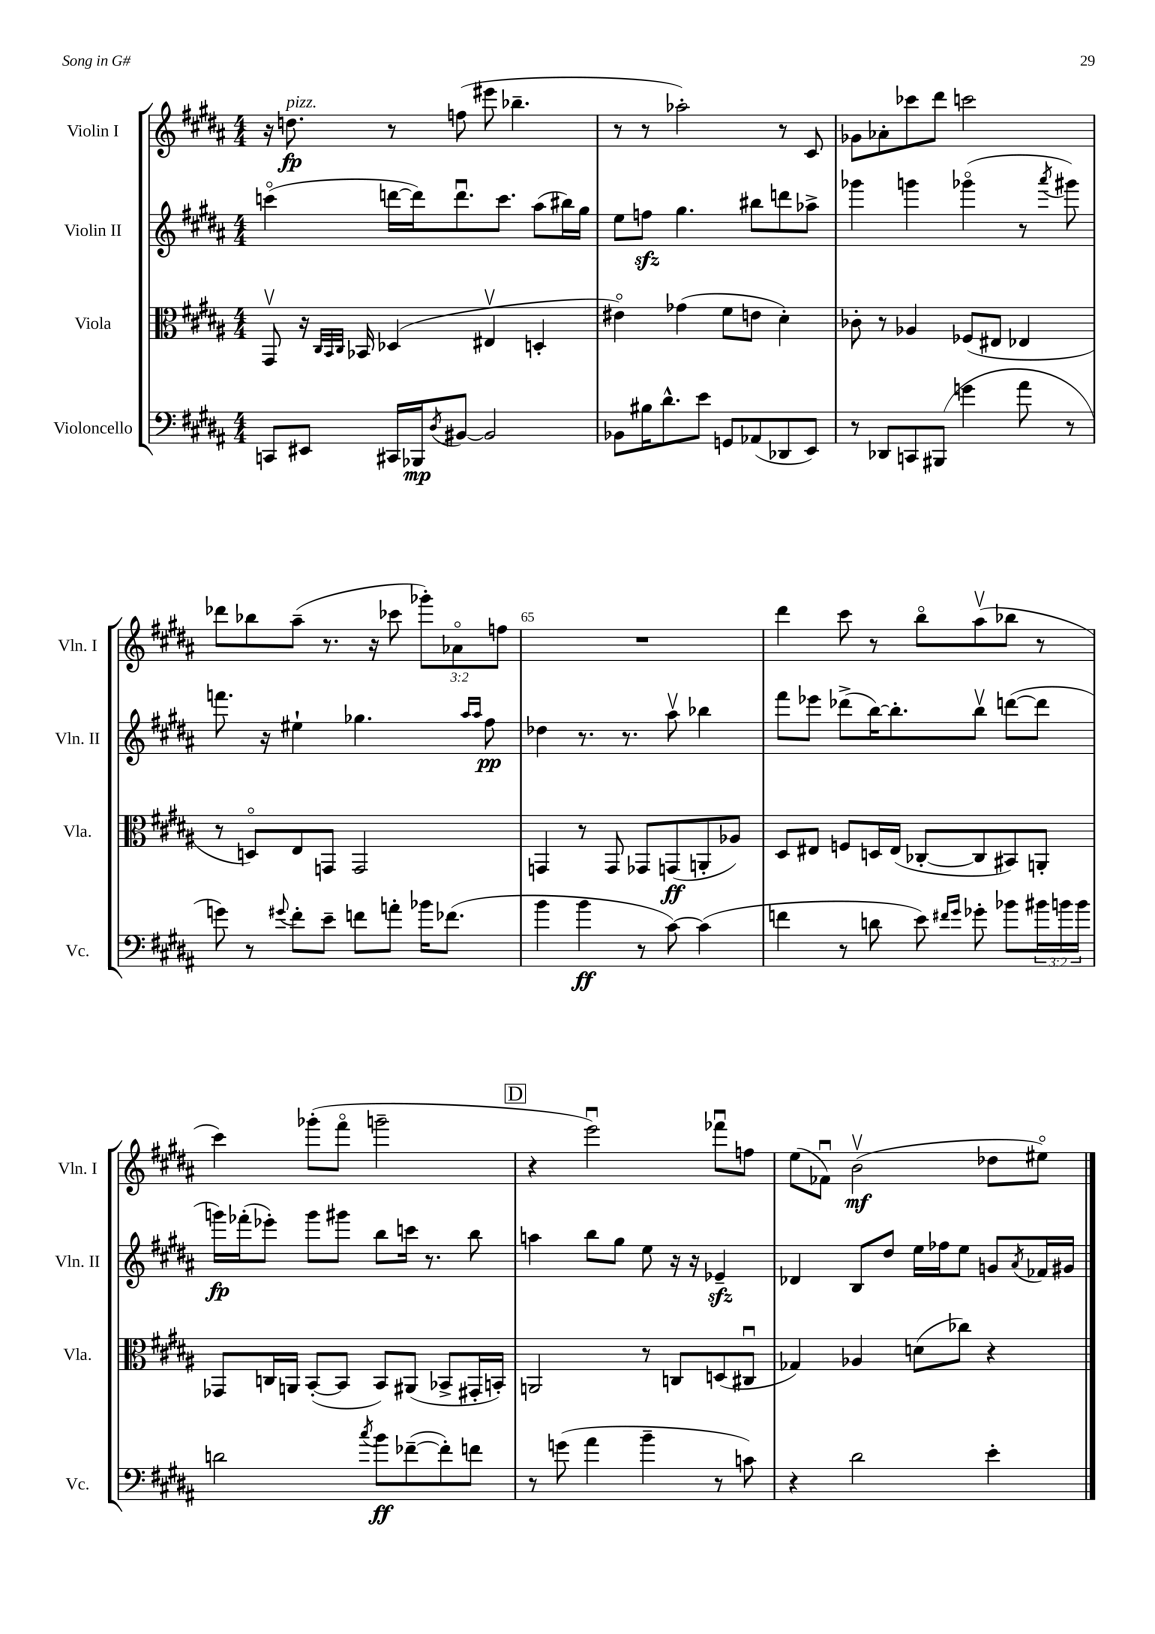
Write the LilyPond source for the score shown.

<<
\new StaffGroup <<
\new Staff = "s0" \with { instrumentName = "Violin I" shortInstrumentName = "Vln. I" } {
    \clef treble \key b \major \numericTimeSignature \time 4/4 \override Staff.TupletNumber.text = #tuplet-number::calc-fraction-text
    r16 d''8.\fp^\markup { \italic "pizz." } r8 f''8( eis'''8 bes''4.-- |
    r8 r8 aes''2-.) r8 cis'8 |
    ges'8 aes'8-. ces'''8 dis'''8 c'''2 |
    des'''8 bes''8 ais''8--( r8. r16 ces'''8 \tuplet 3/2 { ges'''8-.) aes'8\flageolet f''8 } |
    R1 |
    dis'''4 cis'''8 r8 b''8\flageolet ais''8\upbow( bes''8 r8 |
    cis'''4) ges'''8-.( fis'''8\flageolet g'''2-- |
    \mark \markup { \box "D" } r4 e'''2\downbow) fes'''8\downbow f''8 |
    e''8( fes'8\downbow) b'2\upbow\mf( des''8 eis''8\flageolet) \bar "|." |
}
\new Staff = "s1" \with { instrumentName = "Violin II" shortInstrumentName = "Vln. II" } {
    \clef treble \key b \major \numericTimeSignature \time 4/4
    c'''4\flageolet( d'''16~ d'''16) d'''8.\downbow c'''8. ais''8( bis''16) gis''16 |
    e''8 f''8\sfz gis''4. bis''8 d'''8 aes''8-> |
    ges'''4 g'''4 ges'''4\flageolet( r8 \acciaccatura { ais'''8 } gis'''8) |
    f'''8. r16 eis''4-! ges''4. \grace { ais''16 ais''16 } fis''8\pp |
    des''4 r8. r8. ais''8\upbow bes''4 |
    fis'''8 ees'''8 des'''8->( b''16~) b''8.-. b''8\upbow d'''8~( d'''8 |
    g'''16\fp) fes'''16-.( ees'''8-.) g'''8 gis'''8 b''8 c'''16 r8. b''8 |
    \mark \markup { \box "D" } a''4 b''8 gis''8 e''8 r16 r16 ees'4--\sfz |
    des'4 b8 dis''8 e''16 fes''16 e''8 g'8 \acciaccatura { ais'8 } fes'16 gis'16 \bar "|." |
}
\new Staff = "s2" \with { instrumentName = "Viola" shortInstrumentName = "Vla." } {
    \clef alto \key b \major \numericTimeSignature \time 4/4
    gis,8\upbow r16 \grace { cis32 b,32 cis32 } bes,16 des4( eis4\upbow d4-. |
    eis'4\flageolet) ges'4( fis'8 e'8 dis'4-.) |
    ces'8-. r8 aes4 fes8( eis8 ees4 |
    r8 d8\flageolet) e8 g,8 g,2 |
    g,4 r8 g,8 ges,8 g,8\ff( a,8-. aes8) |
    dis8 eis8 f8 d16 eis16( ces8~-. ces8 bis,8) a,8-. |
    ges,8 c16 a,16 b,8~-.( b,8 b,8) ais,8( bes,8-> gis,16-. b,16-.) |
    \mark \markup { \box "D" } a,2 r8 c8 d8( cis8\downbow |
    ges4) aes4 d'8( ces''8) r4 \bar "|." |
}
\new Staff = "s3" \with { instrumentName = "Violoncello" shortInstrumentName = "Vc." } {
    \clef bass \key b \major \numericTimeSignature \time 4/4 \override Staff.TupletNumber.text = #tuplet-number::calc-fraction-text
    c,8 eis,8 cis,16 bes,,16\mp \acciaccatura { dis8 } bis,8~ bis,2 |
    bes,8 bis16 dis'8.-^ e'8 g,8 aes,8( des,8 e,8) |
    r8 des,8 c,8 bis,,8( g'4 ais'8 r8 |
    g'8) r8 \appoggiatura { gis'8 } fis'8-. e'8-- f'8 a'8-. bes'16 fes'8.( |
    b'4 b'4\ff r8 cis'8~) cis'4( |
    f'4 r8 d'8 e'8) \grace { fis'16 gis'16 } ges'8-. bes'8 \tuplet 3/2 { bis'16 b'16 b'16 } |
    d'2 \acciaccatura { cis''8 } b'8\ff fes'8~--( fes'8-.) f'8 |
    \mark \markup { \box "D" } r8 g'8( ais'4 b'4-- r8 c'8) |
    r4 dis'2 e'4-. \bar "|." |
}
>>
>>
\layout { \context { \Score currentBarNumber = #61 \override BarNumber.break-visibility = ##(#f #t #t) barNumberVisibility = #(every-nth-bar-number-visible 5) } }
